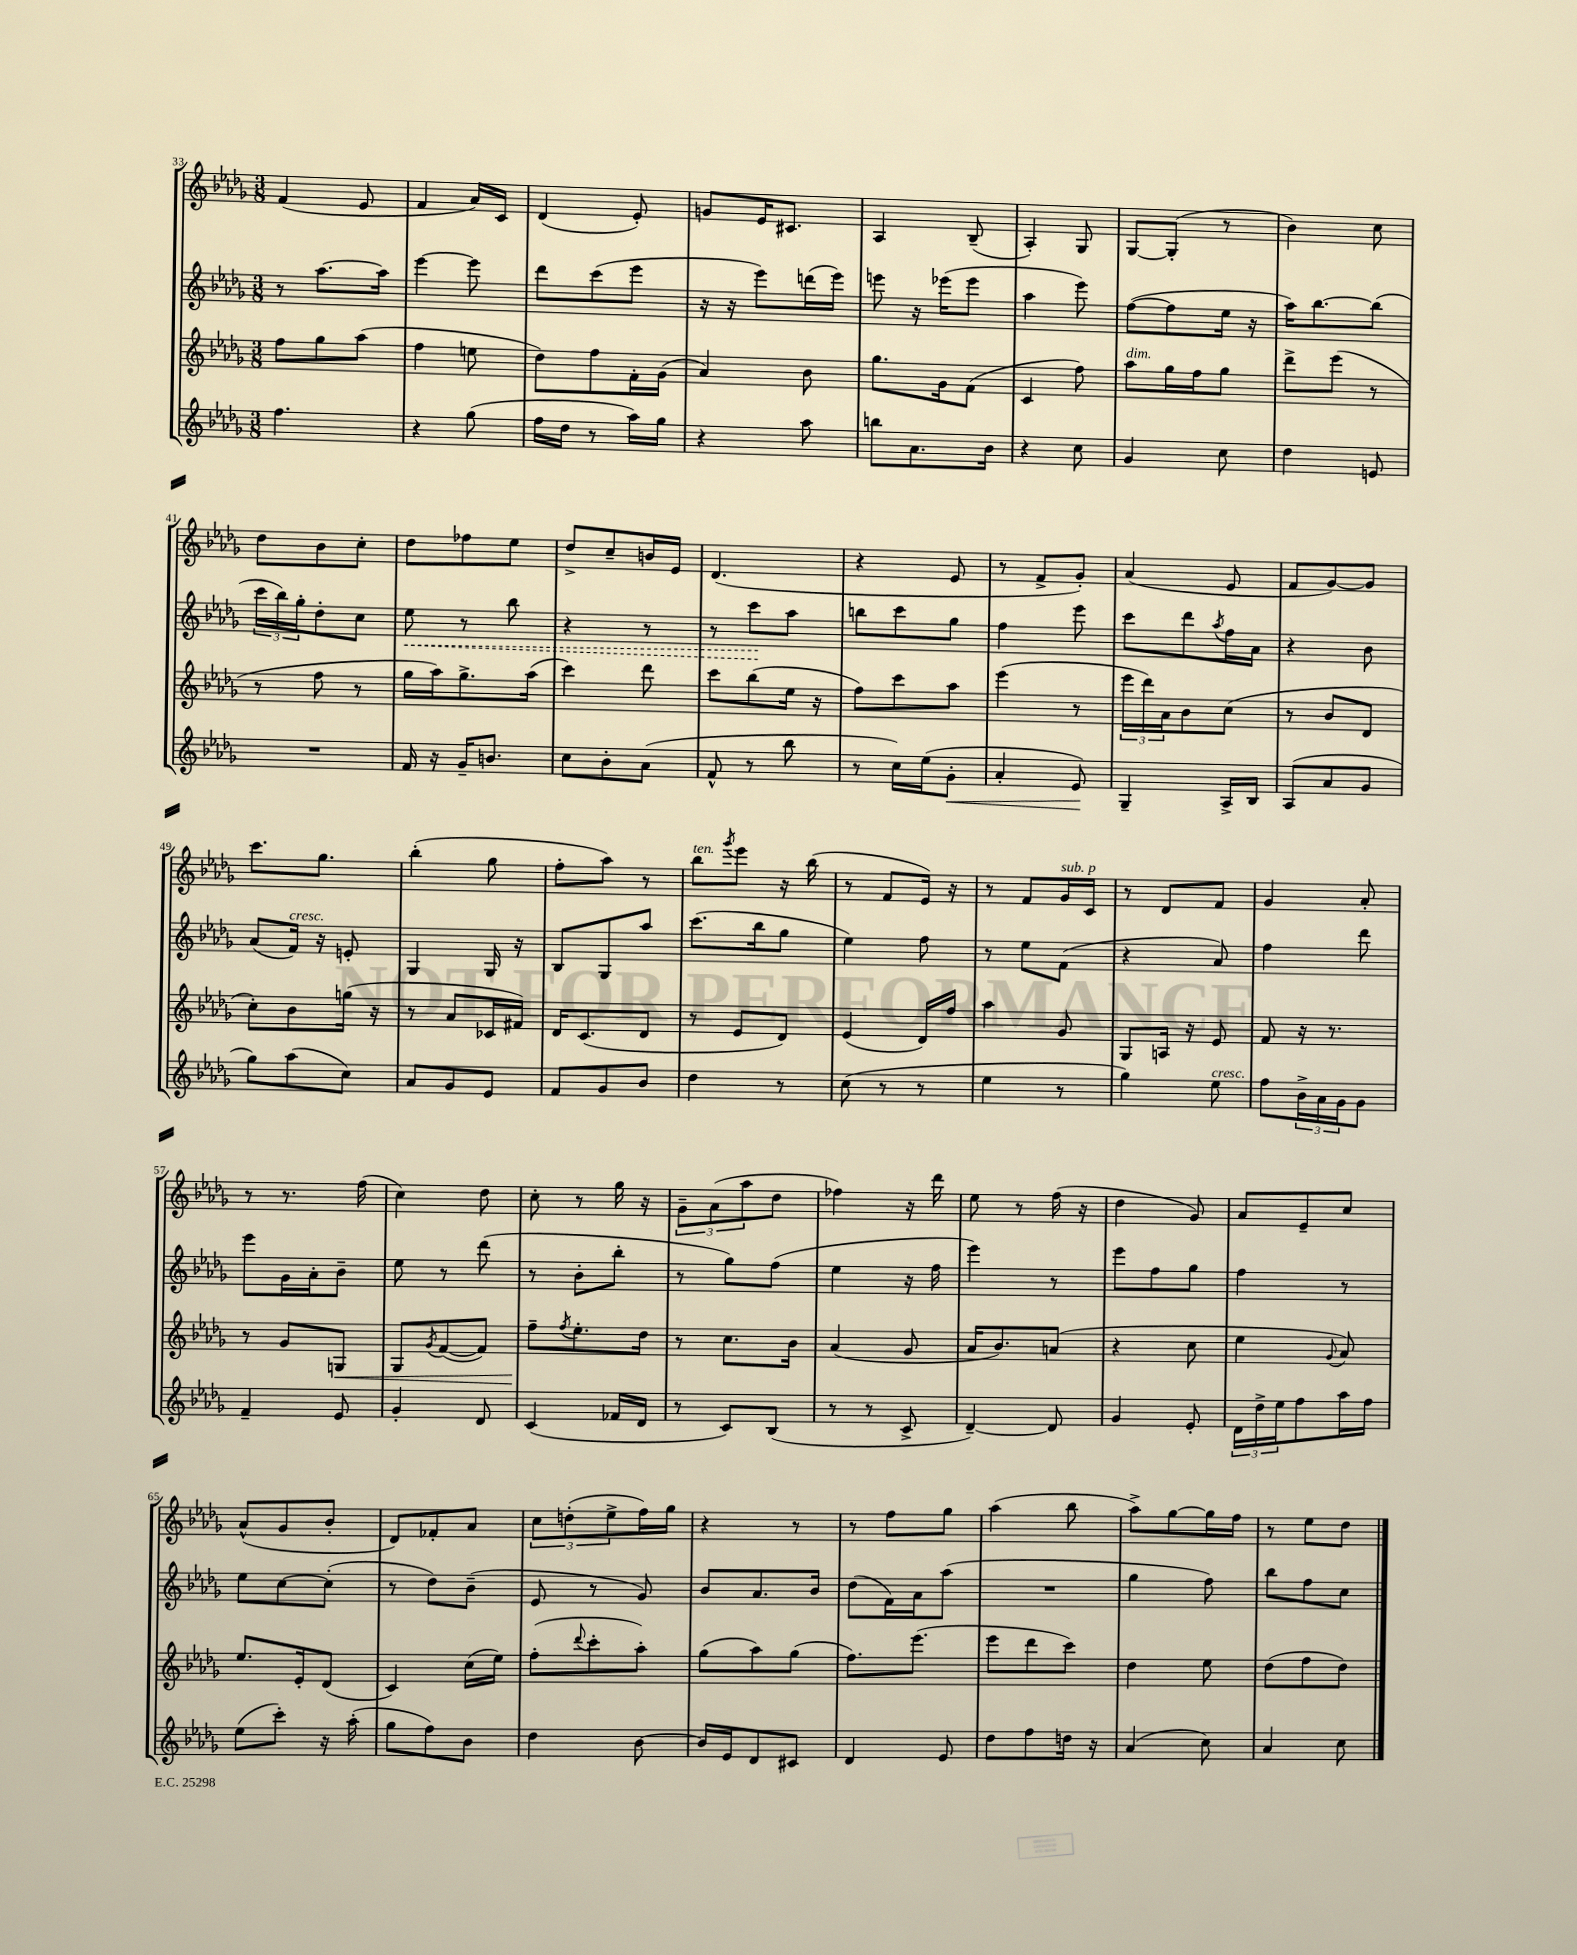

**kern	**dynam	**kern	**dynam	**kern	**dynam	**kern
*part4	*part4	*part3	*part3	*part2	*part2	*part1
*staff4	*staff4	*staff3	*staff3	*staff2	*staff2	*staff1
*clefG2	*	*clefG2	*	*clefG2	*	*clefG2
*k[b-e-a-d-g-]	*	*k[b-e-a-d-g-]	*	*k[b-e-a-d-g-]	*	*k[b-e-a-d-g-]
*M3/8	*	*M3/8	*	*M3/8	*	*M3/8
=33	=33	=33	=33	=33	=33	=33
4.ff\	.	8ff\L	.	8r	.	(4f/
.	.	8gg-\	.	[8.aa-\L	.	.
.	.	(8aa-\J	.	.	.	8e-/
.	.	.	.	16aa-\Jk]	.	.
=34	=34	=34	=34	=34	=34	=34
4r	.	4ff\	.	[4eee-\	.	4f/
(8gg-\	.	8een\	.	8eee-\]	.	16a-/LL)
.	.	.	.	.	.	16c/JJ
=35	=35	=35	=35	=35	=35	=35
16ff\LL	.	8dd-\L)	.	8ddd-\L	.	(4d-/
16dd-\JJ	.	.	.	.	.	.
8r	.	8ff\	.	(8ccc\	.	.
16aa-\LL)	.	16f'\L	.	8eee-\J	.	8e-'/)
16gg-\JJ	.	(16g-\JJ	.	.	.	.
=36	=36	=36	=36	=36	=36	=36
4r	.	4a-/)	.	16r	.	8gn/L
.	.	.	.	16r	.	.
.	.	.	.	8eee-\L)	.	16e-/K
.	.	.	.	.	.	8.c#X/J
8aa-\	.	8b-\	.	(16dddn\L	.	.
.	.	.	.	16eee-\JJ)	.	.
=37	=37	=37	=37	=37	=37	=37
8bbn\L	.	8.gg-\L	.	8eeen\	.	4A-/
8.a-\	.	.	.	16r	.	.
.	.	16g-\k	.	(16eee-X\KL	.	.
.	.	(8f\J	.	8eee-\J	.	(8B-~/
16b-\Jk	.	.	.	.	.	.
=38	=38	=38	=38	=38	=38	=38
4r	.	4c/	.	4aa-\	.	4A-'/)
8cc\	.	8ff\)	.	8eee-\)	.	8G-/
=39	=39	=39	=39	=39	=39	=39
!	!	!LO:TX:a:i:t=dim.	!	!	!	!
4g-/	.	8aa-\L	.	([8ff\L	.	[8G-/L
.	.	16gg-\L	.	8ff\]	.	(8G-'/J]
.	.	16ff\J	.	.	.	.
8cc\	.	8gg-\J	.	16ee-\Jk	.	8r
.	.	.	.	16r	.	.
=40	=40	=40	=40	=40	=40	=40
4dd-\	.	8ddd-^\L	.	16aa-\KL)	.	4b-\)
.	.	.	.	[8.bb-\	.	.
.	.	(8eee-\J	.	.	.	.
8en/	.	8r	.	(8bb-\J]	.	8cc\
!!LO:LB:g=z
=41	=41	=41	=41	=41	=41	=41
4.r	.	8r	.	24ccc\LL	.	8dd-\L
.	.	.	.	24bb-\)	.	.
.	.	.	.	24gg-'\J	.	.
.	.	8ff\	.	8dd-'\	.	8b-\
.	.	8r	.	8cc\J	.	8cc'\J
=42	=42	=42	=42	=42	=42	=42
!	!	!	!	!	!LO:HP:b	!
16f/	.	16gg-\LL	.	8ee-\	<	8dd-\L
16r	.	16aa-\J)	.	.	.	.
16g-~/KL	.	8.gg-^\	.	8r	.	8ff-X\
8.bn/J	.	.	.	.	.	.
.	.	.	.	8bb-\	.	8ee-\J
.	.	(16aa-\Jk	.	.	.	.
=43	=43	=43	=43	=43	=43	=43
8cc\L	.	4ccc\)	.	4r	.	8dd-^/L
8b-'\	.	.	.	.	.	8cc~/
(8a-\J	.	8ddd-\	.	8r	.	16bn/L
.	.	.	.	.	.	16e-/JJ
=44	=44	=44	=44	=44	=44	=44
8f^^/	.	8ccc\L	.	8r	.	(4.d-/
8r	.	(8bb-\	.	8ccc\L	.	.
8bb-\	.	16ee-\Jk	.	8aa-\J	[	.
.	.	16r	.	.	.	.
=45	=45	=45	=45	=45	=45	=45
8r	.	8ff\L)	.	8bbn\L	.	4r
16cc\LL)	.	8ccc\	.	8ccc\	.	.
(16ee-\J	.	.	.	.	.	.
!	!LO:HP:b	!	!	!	!	!
8g-'\J	<	8aa-\J	.	8gg-\J	.	8e-/
=46	=46	=46	=46	=46	=46	=46
4a-'/	.	(4eee-\	.	4ff\	.	8r
.	.	.	.	.	.	8f^/L
8e-/)	.	8r	.	8eee-\	.	8g-'/J)
.	[	.	.	.	.	.
=47	=47	=47	=47	=47	=47	=47
4G-~/	.	24eee-\LL	.	8ccc\L	.	(4a-/
.	.	24ddd-\)	.	.	.	.
.	.	24a-\J	.	.	.	.
.	.	8b-\	.	8ddd-\	.	.
.	.	.	.	8qaa-/	.	.
16A-^/LL	.	(8cc\J	.	16ff\L	.	8e-/
16B-/JJ	.	.	.	16a-\JJ	.	.
=48	=48	=48	=48	=48	=48	=48
(8A-/L	.	8r	.	4r	.	8f/L
8a-/	.	8b-/L	.	.	.	[8g-/)
8g-/J	.	8d-/J	.	8b-\	.	8g-/J]
!!LO:LB:g=z
=49	=49	=49	=49	=49	=49	=49
8gg-\L)	.	8cc'\L)	.	(8a-/L	.	8.ccc\L
!	!	!	!	!LO:TX:a:i:t=cresc.	!	!
(8aa-\	.	8b-\	.	16f/Jk)	.	.
.	.	.	.	16r	.	8.gg-\J
8cc\J)	.	(16ggn\Jk	.	8en'/	.	.
.	.	16r	.	.	.	.
=50	=50	=50	=50	=50	=50	=50
8a-/L	.	8r	.	4G-/	.	(4bb-'\
8g-/	.	8a-/L	.	.	.	.
8e-/J	.	16c-X/L	.	16G-/	.	8gg-\
.	.	16f#X/JJ)	.	16r	.	.
=51	=51	=51	=51	=51	=51	=51
8f/L	.	16d-/KL	.	8B-/L	.	8ff'\L
.	.	(8.c/	.	.	.	.
8g-/	.	.	.	8G-/	.	8aa-\J)
8b-/J	.	8d-/J	.	8aa-/J	.	8r
=52	=52	=52	=52	=52	=52	=52
!	!	!	!	!	!	!LO:TX:a:i:t=ten.
4dd-\	.	8r	.	(8.ccc\L	.	8bb-\L
.	.	.	.	.	.	8qggg-/
.	.	8e-/L	.	.	.	8eee-\J
.	.	.	.	16bb-\k	.	.
8r	.	8d-/J)	.	8gg-\J	.	16r
.	.	.	.	.	.	(16bb-\
=53	=53	=53	=53	=53	=53	=53
(8cc\	.	(4e-/	.	4ee-\)	.	8r
8r	.	.	.	.	.	8f/L
8r	.	16d-/LL)	.	8ff\	.	16e-/Jk)
.	.	16ff/JJ	.	.	.	16r
=54	=54	=54	=54	=54	=54	=54
4ee-\	.	4aa-\	.	8r	.	8r
.	.	.	.	8ee-\L	.	8f/L
!	!	!	!	!	!	!LO:TX:a:i:t=sub. p
8r	.	8g-/	.	(8f\J	.	16g-/L
.	.	.	.	.	.	16c/JJ
=55	=55	=55	=55	=55	=55	=55
4gg-\)	.	8G-/L	.	4r	.	8r
.	.	16An/Jk	.	.	.	8d-/L
.	.	16r	.	.	.	.
!LO:TX:a:i:t=cresc.	!	!	!	!	!	!
8ee-\	.	8e-/	.	8a-/)	.	8f/J
=56	=56	=56	=56	=56	=56	=56
8ff\L	.	8f/	.	4ff\	.	4g-/
24b-^\L	.	16r	.	.	.	.
24a-\	.	.	.	.	.	.
.	.	8.r	.	.	.	.
24g-\J	.	.	.	.	.	.
8g-\J	.	.	.	8ddd-\	.	8a-'/
!!LO:LB:g=z
=57	=57	=57	=57	=57	=57	=57
4f~/	.	8r	.	8eee-\L	.	8r
.	.	8g-/L	.	16g-\L	.	8.r
.	.	.	.	16a-'\J	.	.
!	!	!	!LO:HP:b	!	!	!
8e-/	.	8Gn/J	<	8b-~\J	.	.
.	.	.	.	.	.	(16ff\
=58	=58	=58	=58	=58	=58	=58
4g-'/	.	8G-/L	.	8ee-\	.	4cc\)
.	.	8qg-/	.	.	.	.
.	.	([8f/	.	8r	.	.
8d-/	.	8f/J])	.	(8ddd-\	.	8dd-\
=59	=59	=59	=59	=59	=59	=59
(4c/	.	8ff~\L	.	8r	.	8cc'\
.	.	8qff/	.	.	.	.
.	.	8.ee-'\	[	8b-'\L	.	8r
16f-X/LL	.	.	.	8bb-'\J	.	16gg-\
16d-/JJ	.	16dd-\Jk	.	.	.	16r
=60	=60	=60	=60	=60	=60	=60
8r	.	8r	.	8r	.	12g-~\L
.	.	.	.	.	.	(12a-\
8c/L)	.	8.cc\L	.	8gg-\L)	.	.
.	.	.	.	.	.	12aa-\
(8B-/J	.	.	.	(8ff\J	.	8dd-\J
.	.	16b-\Jk	.	.	.	.
=61	=61	=61	=61	=61	=61	=61
8r	.	(4a-/	.	4ee-\	.	4ff-X\)
8r	.	.	.	.	.	.
8c^/	.	8g-/	.	16r	.	16r
.	.	.	.	16ff\	.	16ddd-\
=62	=62	=62	=62	=62	=62	=62
[4d-~/)	.	16a-/KL	.	4eee-\)	.	8ee-\
.	.	8.b-/)	.	.	.	.
.	.	.	.	.	.	8r
8d-/]	.	(8an/J	.	8r	.	(16ff\
.	.	.	.	.	.	16r
=63	=63	=63	=63	=63	=63	=63
4g-/	.	4r	.	8eee-\L	.	4dd-\
.	.	.	.	8ff\	.	.
8e-'/	.	8cc\	.	8gg-\J	.	8g-/)
=64	=64	=64	=64	=64	=64	=64
24d-\LL	.	4ee-\	.	4ff\	.	8a-/L
24dd-^\	.	.	.	.	.	.
24ee-\J	.	.	.	.	.	.
8ff\	.	.	.	.	.	8e-~/
.	.	8qqg-/	.	.	.	.
16aa-\L	.	8a-/)	.	8r	.	8cc/J
16ff\JJ	.	.	.	.	.	.
!!LO:LB:g=z
=65	=65	=65	=65	=65	=65	=65
(8ee-\L	.	8.ee-/L	.	8ee-\L	.	(8a-^^/L
8ccc'\J)	.	.	.	[8cc\	.	8g-/
.	.	16e-'/k	.	.	.	.
16r	.	(8d-/J	.	(8cc'\J]	.	8b-'/J
(16aa-'\	.	.	.	.	.	.
=66	=66	=66	=66	=66	=66	=66
8gg-\L	.	4c/)	.	8r	.	8d-/L)
8ff\)	.	.	.	8dd-\L)	.	8f-X'/
8b-\J	.	(16cc\LL	.	(8b-~\J	.	8a-/J
.	.	16ee-\JJ)	.	.	.	.
=67	=67	=67	=67	=67	=67	=67
4dd-\	.	(8ff'\L	.	8e-/	.	12cc\L
.	.	.	.	.	.	(12ddn'\
.	.	8qqddd-/	.	.	.	.
.	.	8ccc'\	.	8r	.	.
.	.	.	.	.	.	12ee-^\
[8b-\	.	8aa-'\J)	.	8g-/)	.	16ff\L)
.	.	.	.	.	.	16gg-\JJ
=68	=68	=68	=68	=68	=68	=68
16b-/LL]	.	(8gg-\L	.	8b-/L	.	4r
16e-/J	.	.	.	.	.	.
8d-/	.	8aa-\)	.	8.a-/	.	.
8c#X/J	.	(8gg-\J	.	.	.	8r
.	.	.	.	16b-/Jk	.	.
=69	=69	=69	=69	=69	=69	=69
4d-/	.	8.ff\L)	.	(8dd-\L	.	8r
.	.	.	.	16f\L)	.	8ff\L
.	.	(8.eee-\J	.	16a-\J	.	.
8e-/	.	.	.	(8aa-\J	.	8gg-\J
=70	=70	=70	=70	=70	=70	=70
8dd-\L	.	8eee-\L	.	4.r	.	(4aa-\
8ff\	.	8ddd-\	.	.	.	.
16ddn\Jk	.	8ccc\J)	.	.	.	8bb-\
16r	.	.	.	.	.	.
=71	=71	=71	=71	=71	=71	=71
(4a-/	.	4dd-\	.	4gg-\	.	8aa-^\L)
.	.	.	.	.	.	[8gg-\
8cc\)	.	8ee-\	.	8ff\)	.	16gg-\L]
.	.	.	.	.	.	16ff\JJ
=72	=72	=72	=72	=72	=72	=72
4a-/	.	(8dd-\L	.	8bb-\L	.	8r
.	.	8ff\	.	8ff\	.	8ee-\L
8cc\	.	8dd-\J)	.	8cc\J	.	8dd-\J
==	==	==	==	==	==	==
*-	*-	*-	*-	*-	*-	*-
